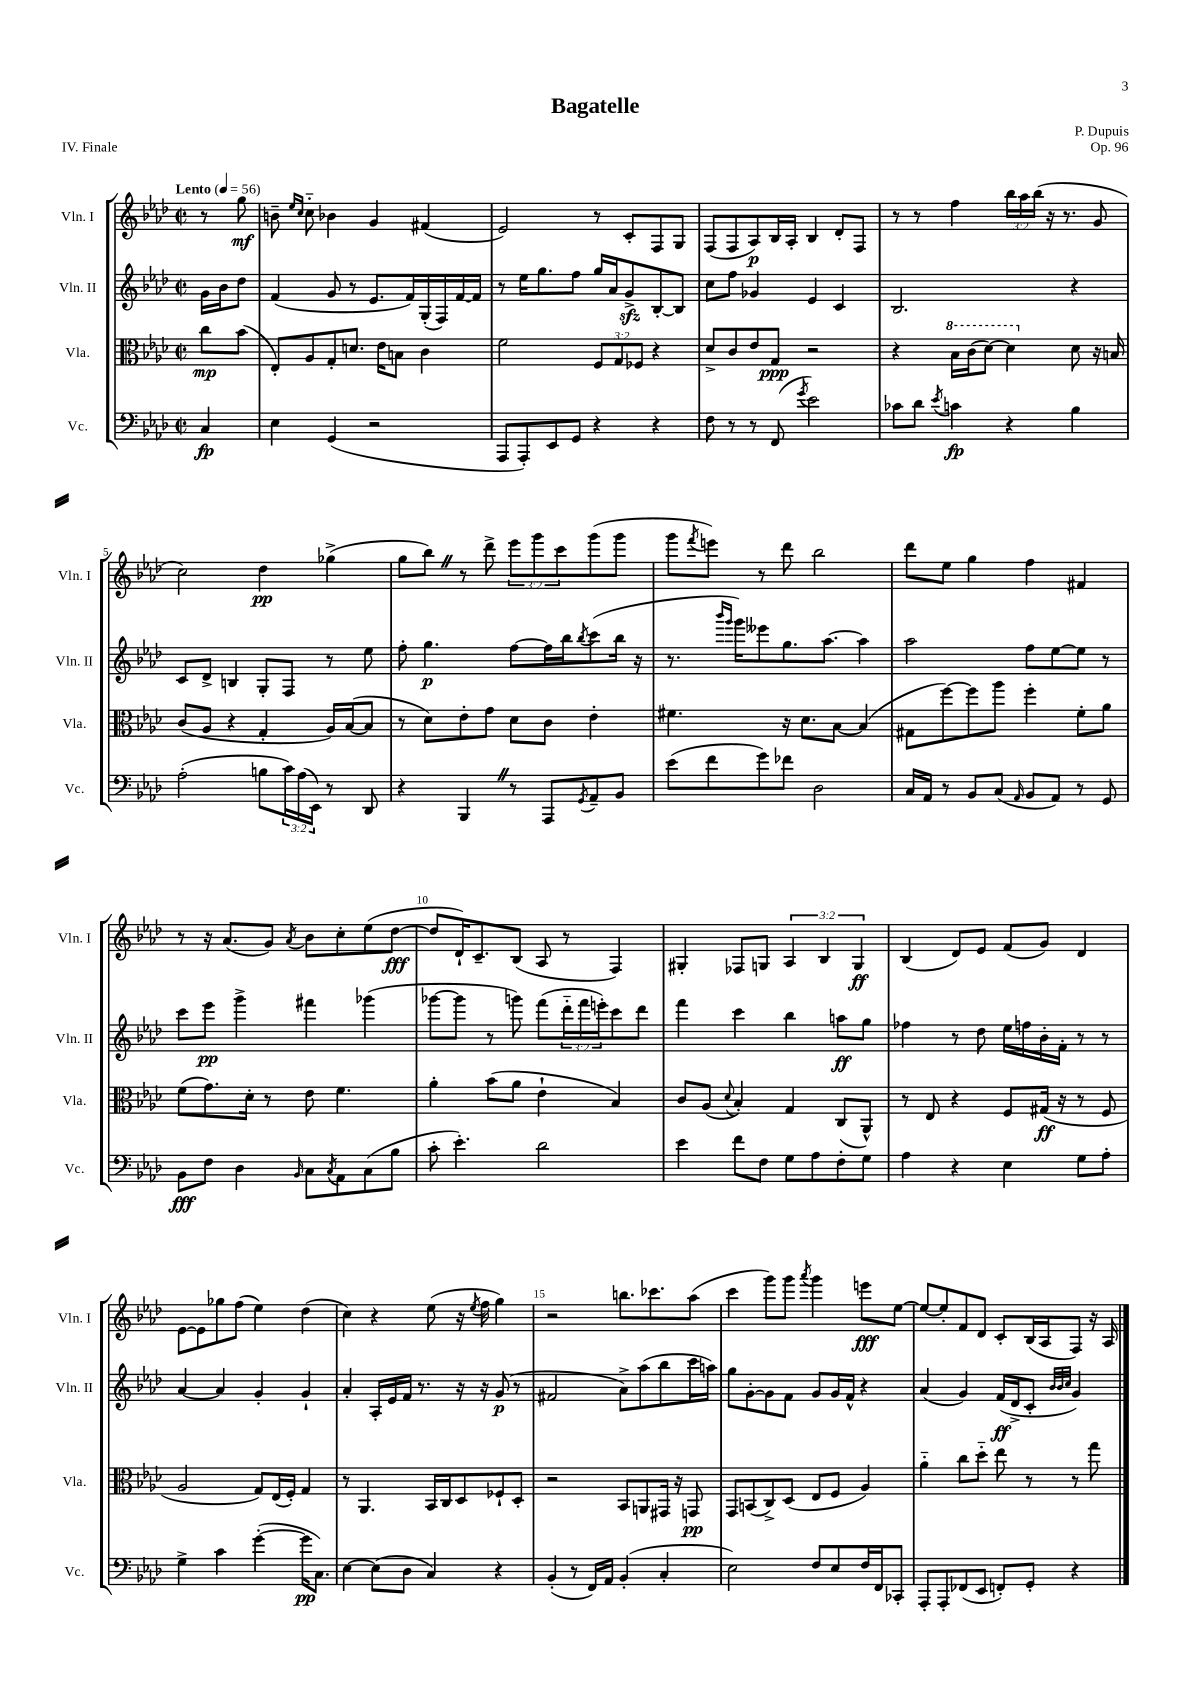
\header { title = "Bagatelle" composer = "P. Dupuis" opus = "Op. 96" piece = "IV. Finale" }
<<
\new StaffGroup <<
\new Staff = "s0" \with { instrumentName = "Vln. I" shortInstrumentName = "Vln. I" } {
    \clef treble \key aes \major \defaultTimeSignature \time 2/2 \override Staff.TupletNumber.text = #tuplet-number::calc-fraction-text \partial 4 \tempo "Lento" 4 = 56
    r8 g''8\mf |
    b'8-- \grace { ees''16 c''16 } c''8-_ bes'4 g'4 fis'4( |
    ees'2) r8 c'8-. f8 g8 |
    f8( f8 aes8\p) bes16 aes16-. bes4 des'8-. f8 |
    r8 r8 f''4 \tuplet 3/2 { bes''16 aes''16 bes''16( } r16 r8. g'8 |
    c''2) des''4\pp ges''4->( |
    g''8 bes''8) \once \override BreathingSign.text = \markup { \musicglyph "scripts.caesura.straight" } \breathe r8 des'''8-> \tuplet 3/2 { ees'''8 g'''8 c'''8 } g'''8( g'''8 |
    g'''8 \acciaccatura { f'''8 } e'''8) r8 des'''8 bes''2 |
    des'''8 ees''8 g''4 f''4 fis'4 |
    r8 r16 aes'8.( g'8) \acciaccatura { aes'8 } bes'8 c''8-. ees''8( des''8~\fff |
    des''8 des'16-!) c'8.-- bes8( aes8 r8 f4) |
    gis4-. fes8 g8 \tuplet 3/2 { aes4 bes4 g4\ff } |
    bes4( des'8) ees'8 f'8( g'8) des'4 |
    ees'8~ ees'8 ges''8 f''8( ees''4) des''4( |
    c''4) r4 ees''8( r16 \acciaccatura { ees''8 } f''16 g''4) |
    r2 b''8. ces'''8. aes''8( |
    c'''4 g'''8) g'''8 \acciaccatura { aes'''8 } g'''4 e'''8\fff ees''8~ |
    ees''8~ ees''8-. f'8 des'8 c'8-. bes16( aes16 f8) r16 aes16 \bar "|." |
}
\new Staff = "s1" \with { instrumentName = "Vln. II" shortInstrumentName = "Vln. II" } {
    \clef treble \key aes \major \defaultTimeSignature \time 2/2 \override Staff.TupletNumber.text = #tuplet-number::calc-fraction-text \partial 4
    g'16 bes'16 des''8 |
    f'4( g'8 r8 ees'8. f'16) g16-.( f16) f'16~ f'16 |
    r8 ees''16 g''8. f''8 g''16 aes'16 g'8->\sfz bes8~-. bes8 |
    c''8 f''8 ges'4 ees'4 c'4 |
    bes2. r4 |
    c'8 des'8-> b4 g8-. f8 r8 ees''8 |
    f''8-. g''4.\p f''8~ f''16 bes''16 \acciaccatura { bes''8 } c'''8( bes''16 r16 |
    r8. \grace { bes'''16 g'''16 } g'''16) eeses'''8 g''8. aes''8.~ aes''4 |
    aes''2 f''8 ees''8~ ees''8 r8 |
    c'''8 ees'''8\pp g'''4-> fis'''4 ges'''4( |
    ges'''8~ ges'''8 r8 g'''8) f'''8( \tuplet 3/2 { des'''16-_ f'''16 e'''16-.) } c'''8 des'''8 |
    f'''4 c'''4 bes''4 a''8\ff g''8 |
    fes''4 r8 des''8 ees''16 f''16 bes'16-. f'16-. r8 r8 |
    aes'4~ aes'4 g'4-. g'4-! |
    aes'4-. aes16-. ees'16 f'16 r8. r16 r16 g'8\p( r8 |
    fis'2 aes'8->) aes''8( bes''8 c'''16 a''16) |
    g''8 g'8~-. g'8 f'8 g'8 g'16 f'16-^ r4 |
    aes'4( g'4) f'16\ff( des'16-> c'8-. \grace { bes'32 bes'32 c''32 } g'4) \bar "|." |
}
\new Staff = "s2" \with { instrumentName = "Vla." shortInstrumentName = "Vla." } {
    \clef alto \key aes \major \defaultTimeSignature \time 2/2 \override Staff.TupletNumber.text = #tuplet-number::calc-fraction-text \partial 4
    c''8\mp bes'8( |
    ees8-.) aes8 g8-. d'8. ees'16 b8 c'4 |
    f'2 \tuplet 3/2 { f8 g8 fes8 } r4 |
    des'8-> c'8 ees'8 g8\ppp r2 |
    r4 \ottava #1 bes'16 c''16( des''8~) des''4 \ottava #0 des'8 r16 b16 |
    c'8( aes8 r4 g4-. aes16) bes16~( bes8 |
    r8 des'8) ees'8-. g'8 des'8 c'8 ees'4-. |
    fis'4. r16 des'8. bes8~ bes4( |
    gis8 f''8~) f''8 aes''8 f''4-. f'8-. aes'8 |
    f'8( g'8.) des'16-. r8 ees'8 f'4. |
    aes'4-. bes'8( aes'8 ees'4-! bes4) |
    c'8 aes8( \appoggiatura { des'8 } bes4-.) g4 c8( aes,8-^) |
    r8 ees8 r4 f8 gis16\ff( r16 r8 f8 |
    aes2 g8) ees16( f16-.) g4 |
    r8 aes,4. bes,16 c16 des8 fes8-! des8-. |
    r2 bes,8 a,8 gis,16 r16 g,8\pp |
    g,8 b,8( c8->) des8( ees8 f8 aes4) |
    aes'4-_ c''8 des''8-_ ees''8 r8 r8 g''8 \bar "|." |
}
\new Staff = "s3" \with { instrumentName = "Vc." shortInstrumentName = "Vc." } {
    \clef bass \key aes \major \defaultTimeSignature \time 2/2 \override Staff.TupletNumber.text = #tuplet-number::calc-fraction-text \partial 4
    c4\fp |
    ees4 g,4( r2 |
    aes,,8 aes,,8-.) ees,8 g,8 r4 r4 |
    f8 r8 r8 f,8( \acciaccatura { g'8 } ees'2) |
    ces'8 des'8 \acciaccatura { ees'8 } c'4\fp r4 bes4 |
    aes2-.( b8 \tuplet 3/2 { c'16) aes16( ees,16) } r8 des,8 |
    r4 bes,,4 \once \override BreathingSign.text = \markup { \musicglyph "scripts.caesura.straight" } \breathe r8 aes,,8 \acciaccatura { g,8 } aes,8-- bes,8 |
    ees'8( f'8 g'8) fes'8 des2 |
    c16 aes,16 r8 bes,8 c8( \grace { aes,16 } bes,8 aes,8) r8 g,8 |
    bes,8\fff f8 des4 \grace { bes,16 } c8 \acciaccatura { c8 } aes,8 c8( bes8 |
    c'8-. ees'4.-.) des'2 |
    ees'4 f'8 f8 g8 aes8 f8-. g8 |
    aes4 r4 ees4 g8 aes8-. |
    g4-> c'4 g'4~-.( g'16\pp c8.) |
    ees4~ ees8( des8 c4) r4 |
    bes,4-.( r8 f,16) aes,16 bes,4-.( c4-. |
    ees2) f8 ees8 f16 f,16 ces,8-. |
    aes,,8-. aes,,8-. fes,8( ees,8 f,8-.) g,8-. r4 \bar "|." |
}
>>
>>
\layout { \context { \Score \override BarNumber.break-visibility = ##(#f #t #t) barNumberVisibility = #(every-nth-bar-number-visible 5) } }
